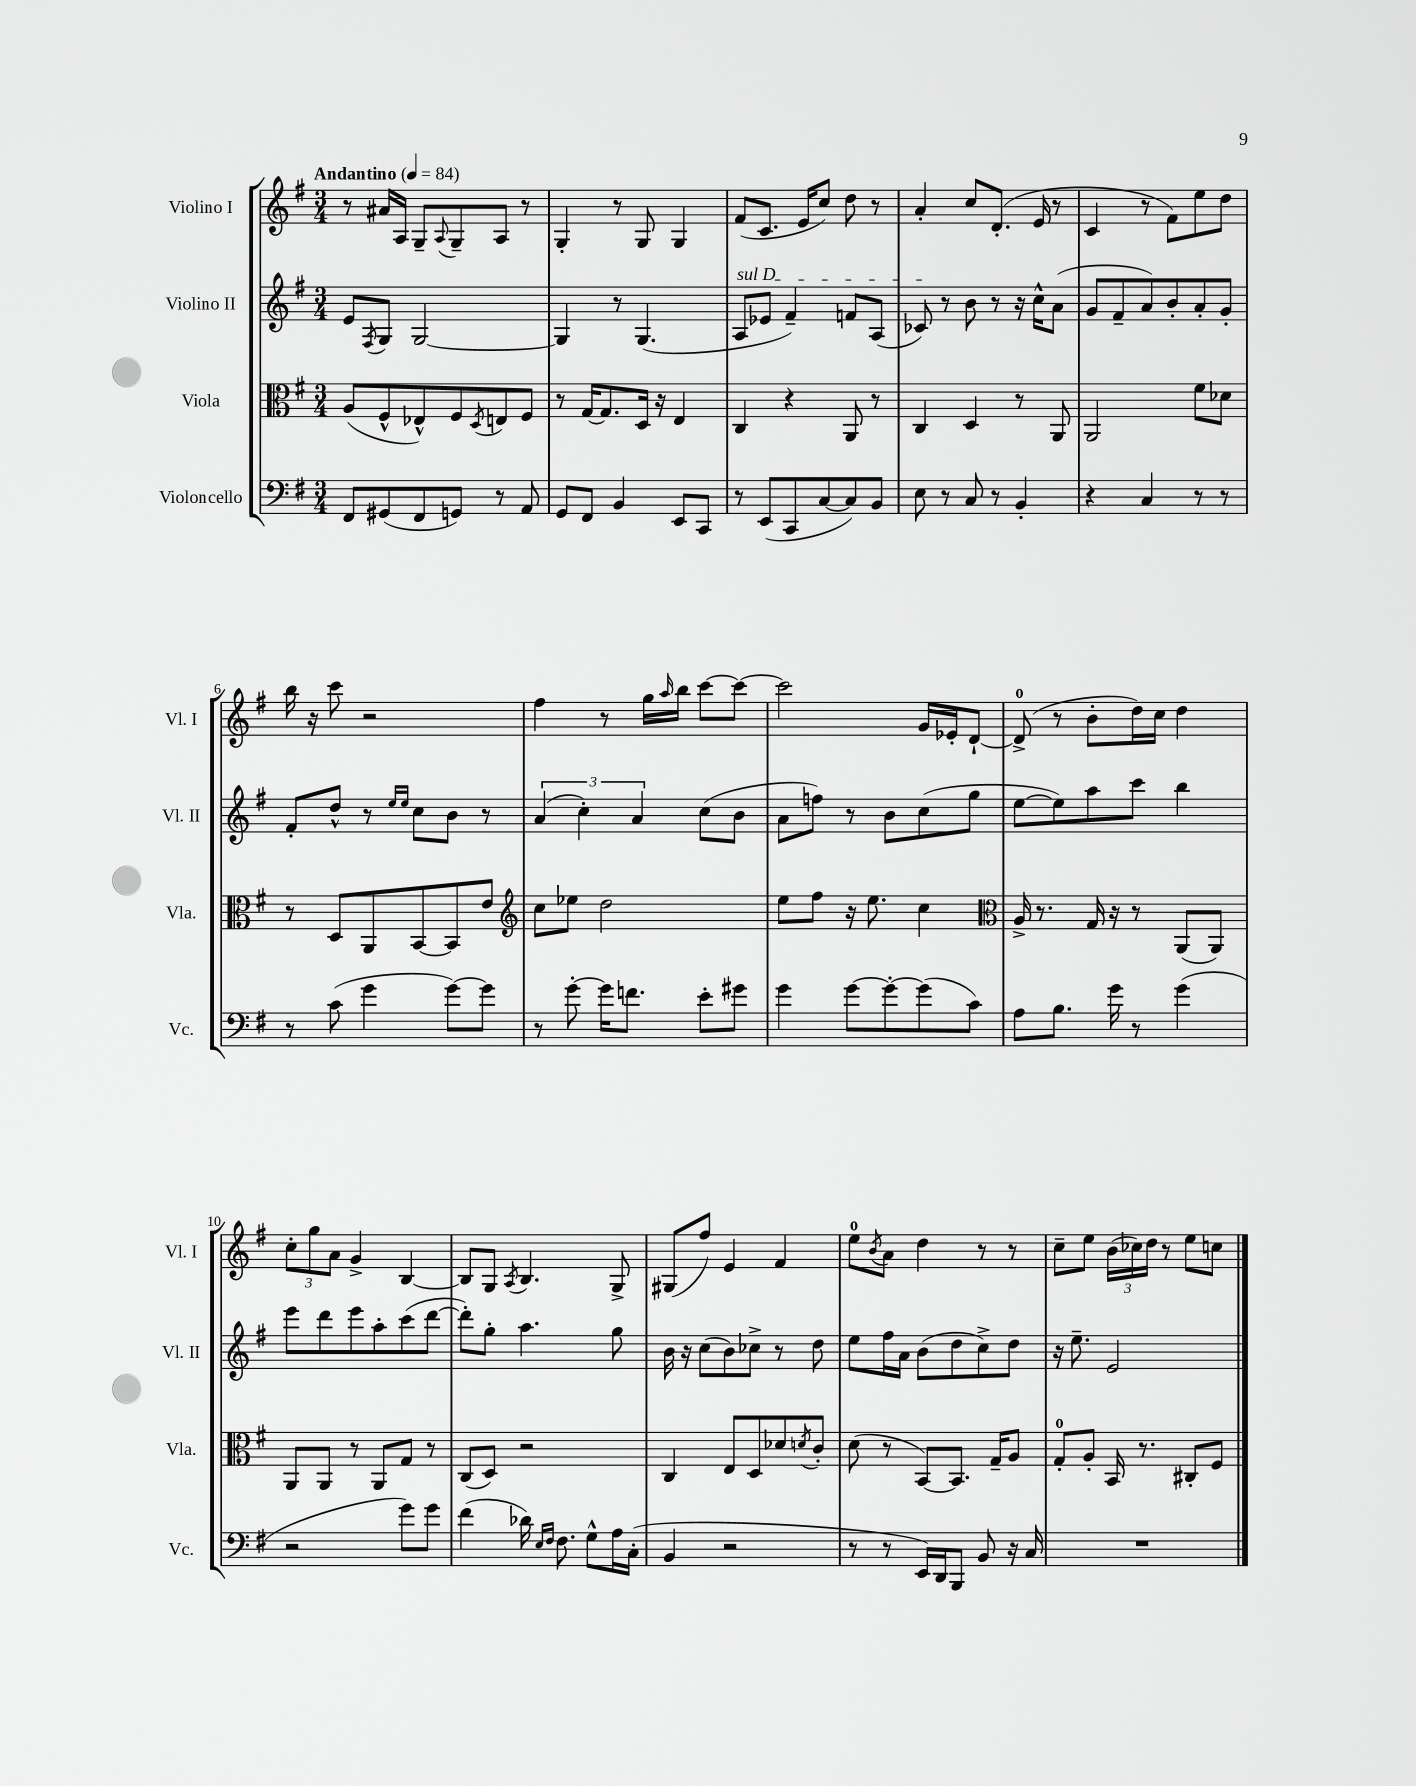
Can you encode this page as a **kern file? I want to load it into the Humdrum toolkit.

**kern	**kern	**kern	**kern
*staff4	*staff3	*staff2	*staff1
*clefF4	*clefC3	*clefG2	*clefG2
*k[f#]	*k[f#]	*k[f#]	*k[f#]
*M3/4	*M3/4	*M3/4	*M3/4
*MM84	*MM84	*MM84	*MM84
8FF#	(8A	8e	8r
.	.	8qF#	.
(8GG#	8F#^^	8G	16a#
.	.	.	16A
8FF#	8E-^^)	[2G	8G~
.	.	.	8qqA
8GG)	8F#	.	8G~
.	8qD	.	.
8r	8E	.	8A
8AA	8F#	.	8r
=	=	=	=
8GG	8r	4G]	4G'
8FF#	[16G	.	.
.	8.G]	.	.
4BB	.	8r	8r
.	16D	(4.G	8G
.	16r	.	.
8EE	4E	.	4G
8CC	.	.	.
=	=	=	=
8r	4C	8A	(8f#
(8EE	.	8e-	8.c
8CC	4r	4f#~)	.
.	.	.	16e
[8C	.	.	8cc)
8C])	8AA	8f	8dd
8BB	8r	(8A	8r
=	=	=	=
8E	4C	8c-)	4a'
8r	.	8r	.
8C	4D	8b	8cc
8r	.	8r	(8.d'
4BB'	8r	16r	.
.	.	16cc^^	16e
.	8AA	(8a	8r
=	=	=	=
4r	2AA	8g	4c
.	.	8f#~	.
4C	.	8a)	8r
.	.	8b'	8f#)
8r	8f#	8a'	8ee
8r	8d-	8g'	8dd
=	=	=	=
8r	8r	8f#'	16bb
.	.	.	16r
(8c	8D	8dd^^	8ccc
4g	8AA	8r	2r
.	.	16qqee	.
.	.	16qqee	.
.	[8BB	8cc	.
[8g)	8BB]	8b	.
8g]	8e	8r	.
=	=	=	=
*	*clefG2	*	*
8r	8cc	(6a	4ff#
[8g'	8ee-	.	.
.	.	6cc')	.
16g]	2dd	.	8r
8.f	.	.	.
.	.	6a	.
.	.	.	16gg
.	.	.	16qqaa
.	.	.	16bb
8e'	.	(8cc	[8ccc
8g#	.	8b	8ccc_
=	=	=	=
4g	8ee	8a	2ccc]
.	8ff#	8ff)	.
[8g	16r	8r	.
.	8.ee	.	.
8g'_	.	8b	.
(8g]	4cc	(8cc	16g
.	.	.	16e-'
8c)	.	8gg	[8d`
=	=	=	=
*	*clefC3	*	*
8A	16A^	[8ee	(8d^]
.	8.r	.	.
8.B	.	8ee])	8r
.	16G	8aa	8b'
16g	16r	.	.
8r	8r	8ccc	16dd)
.	.	.	16cc
(4g	(8AA	4bb	4dd
.	8AA)	.	.
=	=	=	=
2r	8AA	8eee	12cc'
.	.	.	12gg
.	8AA	8ddd	.
.	.	.	12a
.	8r	8eee	4g^
.	8AA	8aa'	.
8g)	8G	(8ccc	[4B
8g	8r	[8ddd	.
=	=	=	=
(4f#	(8C	8ddd'])	8B]
.	8D)	8gg'	8G
.	.	.	8qA
16d-)	2r	4.aa	4.B
16qqE	.	.	.
16qqF#	.	.	.
8.F#	.	.	.
8G^^	.	.	.
16A	.	8gg	8G^
(16C'	.	.	.
=	=	=	=
4BB	4C	16b	(8G#
.	.	16r	.
.	.	(8cc	8ff#)
2r	8E	8b)	4e
.	8D	8cc-^	.
.	8d-	8r	4f#
.	8qd	.	.
.	8c'	8dd	.
=	=	=	=
8r	(8d	8ee	8ee
.	.	.	8qb
8r	8r	16ff#	8a
.	.	16a	.
16EE)	[8BB)	(8b	4dd
16DD	.	.	.
8BBB	8.BB]	8dd	.
8BB	.	8cc^)	8r
.	16G~	.	.
16r	8A	8dd	8r
16C	.	.	.
=	=	=	=
2.r	8G'	16r	8cc~
.	.	8.ee~	.
.	8A'	.	8ee
.	16BB	2e	(24b
.	.	.	24cc-)
.	8.r	.	.
.	.	.	24dd
.	.	.	8r
.	8C#'	.	8ee
.	8F#	.	8cc
==	==	==	==
*-	*-	*-	*-
